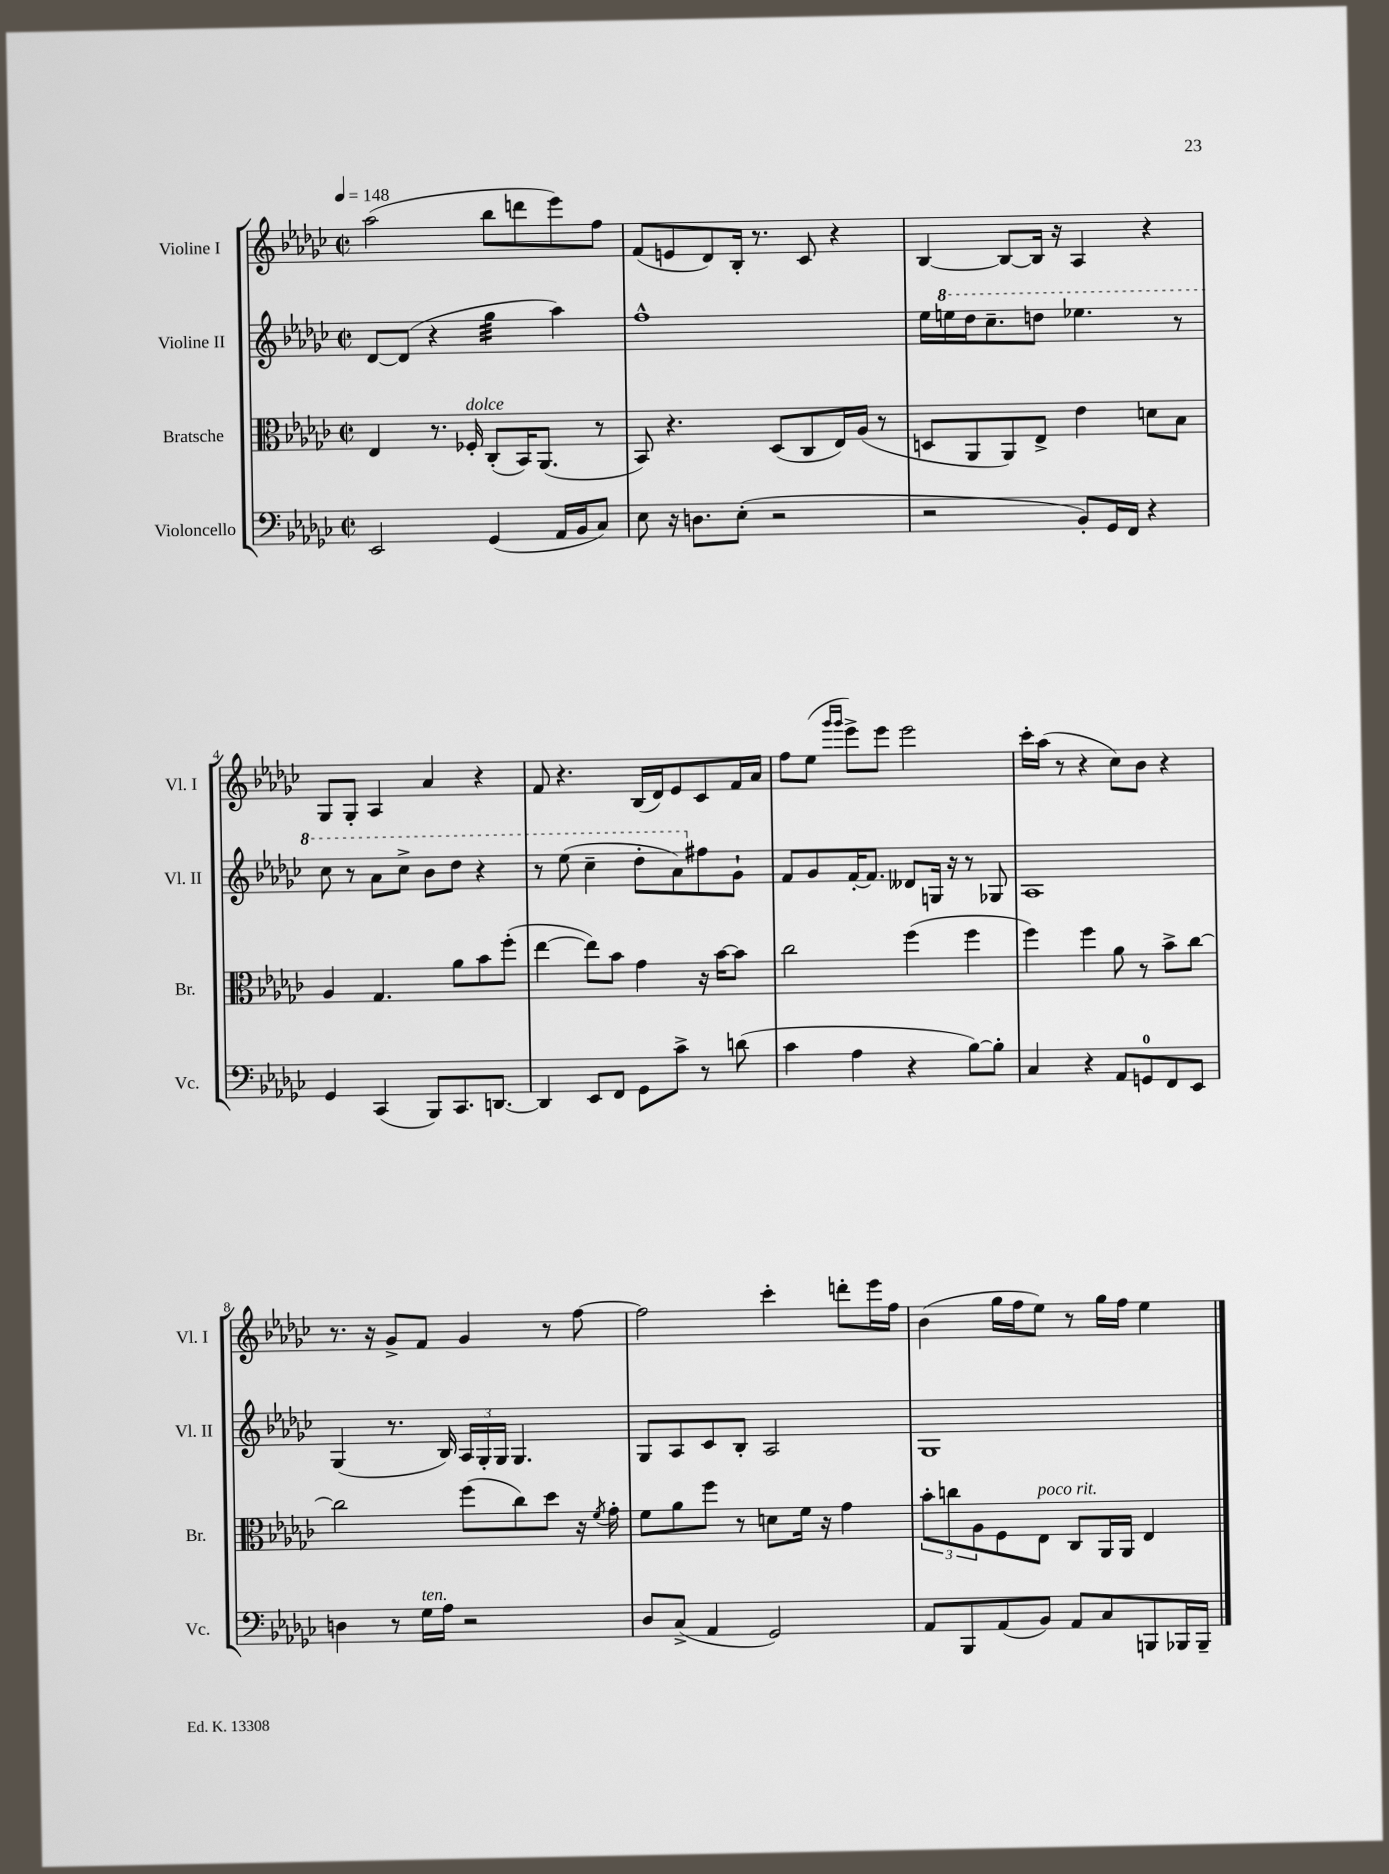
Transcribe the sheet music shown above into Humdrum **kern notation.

**kern	**kern	**kern	**kern
*staff4	*staff3	*staff2	*staff1
*clefF4	*clefC3	*clefG2	*clefG2
*k[b-e-a-d-g-c-]	*k[b-e-a-d-g-c-]	*k[b-e-a-d-g-c-]	*k[b-e-a-d-g-c-]
*M2/2	*M2/2	*M2/2	*M2/2
*met(c|)	*met(c|)	*met(c|)	*met(c|)
*MM148	*MM148	*MM148	*MM148
2EE-	4E-	[8d-	(2aa-
.	.	(8d-]	.
.	8.r	4r	.
.	16F-'	.	.
(4GG-	(8C-'	4gg-	8bb-
.	16BB-)	.	8ddd
.	(8.AA-	.	.
16AA-	.	4aa-)	8eee-)
16BB-	.	.	.
8C-)	8r	.	8ff
=	=	=	=
8E-	8BB-)	1ff^^	(8f
16r	4.r	.	8e
8.D	.	.	.
.	.	.	8d-)
(8E-'	.	.	16B-'
.	.	.	8.r
2r	(8D-	.	.
.	8C-	.	8c-
.	16E-)	.	4r
.	(16A-	.	.
.	8r	.	.
=	=	=	=
2r	8D	16ee-	[4B-
.	.	16eee	.
.	8AA-	16ddd-	.
.	.	8.ccc-~	.
.	8AA-)	.	8B-_
.	8E-^	8ddd	16B-]
.	.	.	16r
8BB-')	4e-	4.eee-	4A-
16GG-	.	.	.
16FF	.	.	.
4r	8d	.	4r
.	8B-	8r	.
=	=	=	=
4GG-	4A-	8ccc-	8G-
.	.	8r	8G-'
(4CC-	4.G-	8aa-	4A-
.	.	8ccc-^	.
8BBB-)	.	8bb-	4a-
8.CC-	8a-	8ddd-	.
.	8b-	4r	4r
[8.DD	.	.	.
.	(8ff'	.	.
=	=	=	=
4DD]	[4ee-	8r	8f
.	.	(8eee-	4.r
8EE-	8ee-])	4ccc-~	.
8FF	8b-	.	.
8GG-	4g-	8ddd-'	(16B-
.	.	.	16d-)
8c-^	.	8aa-)	8e-
8r	16r	8ff#	8c-
.	[16b-	.	.
(8d	8b-]	8g-`	16f
.	.	.	16a-
=	=	=	=
4c-	2cc-	8f	8ff
.	.	8g-	(8ee-
.	.	.	16qqggg-
.	.	.	16qqggg-
4A-	.	[16f'	8eee-^)
.	.	8.f]	.
.	.	.	8eee-
4r	(4ff	8d--	2eee-
.	.	16G	.
.	.	16r	.
[8B-)	4ff	8r	.
8B-']	.	8G-	.
=	=	=	=
4C-	4ff)	1A-	16ccc-'
.	.	.	(16aa-
.	.	.	8r
4r	4ff	.	4r
8AA-	8a-	.	8cc-)
8GG	8r	.	8b-
8FF	8b-^	.	4r
8EE-	[8cc-	.	.
=	=	=	=
4D	2cc-]	(4G-	8.r
.	.	.	16r
8r	.	8.r	8g-^
16G-	.	.	8f
16A-	.	16B-)	.
2r	(8ff	24A-	4g-
.	.	24G-'	.
.	.	24G-	.
.	8cc-)	4.G-	.
.	8dd-	.	8r
.	16r	.	[8ff
.	8qf	.	.
.	16g-'	.	.
=	=	=	=
8D-	8f	8G-	2ff]
(8C-^	8a-	8A-	.
4AA-	8ff	8c-	.
.	8r	8B-'	.
2GG-)	8d	2A-	4ccc-'
.	16f	.	.
.	16r	.	.
.	4g-	.	8ddd'
.	.	.	16eee-
.	.	.	16ff
=	=	=	=
8AA-	12b-'	1G-	(4b-
.	12cc	.	.
8BBB-	.	.	.
.	12A-	.	.
(8AA-	8F	.	16gg-
.	.	.	16ff
8BB-)	8E-	.	8ee-)
8AA-	8C-	.	8r
8C-	16AA-	.	16gg-
.	16AA-	.	16ff
8BBB	4E-	.	4ee-
16BBB-	.	.	.
16BBB-~	.	.	.
==	==	==	==
*-	*-	*-	*-
